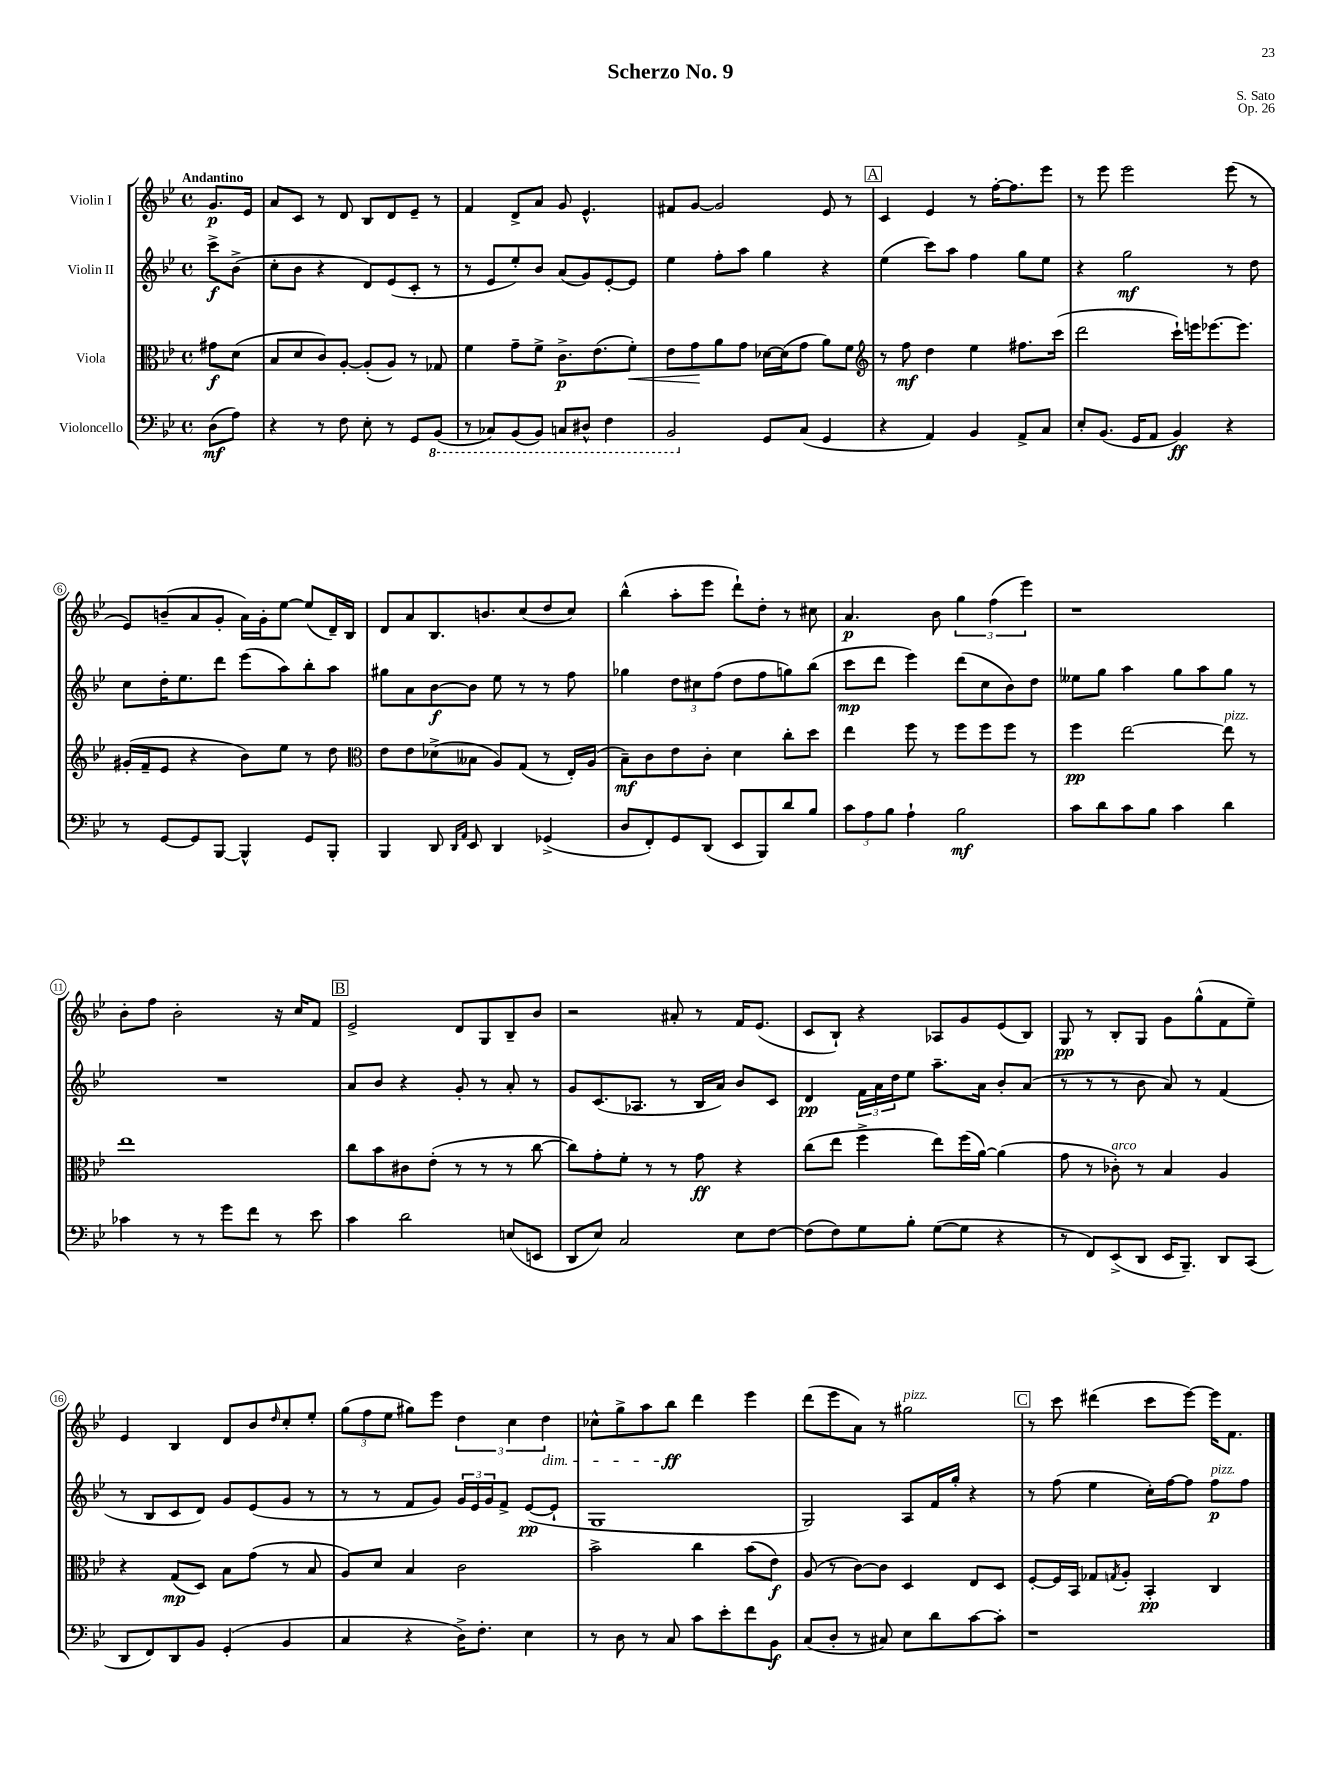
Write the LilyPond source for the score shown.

\header { title = "Scherzo No. 9" composer = "S. Sato" opus = "Op. 26" }
<<
\new StaffGroup <<
\new Staff = "s0" \with { instrumentName = "Violin I" } {
    \clef treble \key bes \major \defaultTimeSignature \time 4/4 \partial 4 \tempo "Andantino"
    g'8.\p ees'16 |
    a'8 c'8 r8 d'8 bes8 d'8 ees'8-- r8 |
    f'4 d'8-> a'8 g'8 ees'4.-^ |
    fis'8 g'8~ g'2 ees'8 r8 |
    \mark \markup { \box "A" } c'4 ees'4 r8 f''16~-. f''8. ees'''8 |
    r8 ees'''8 ees'''2 ees'''8( r8 |
    ees'8) b'8--( a'8 g'8-. a'16) g'16-. ees''8~ ees''8( d'16--) bes16 |
    d'8 a'8 bes8. b'8. c''8( d''8 c''8) |
    bes''4-^( a''8-. ees'''8 d'''8-!) d''8-. r8 cis''8 |
    a'4.\p bes'8 \tuplet 3/2 { g''4 f''4( ees'''4) } |
    r1 |
    bes'8-. f''8 bes'2-. r16 c''16 f'8 |
    \mark \markup { \box "B" } ees'2-> d'8 g8 bes8-- bes'8 |
    r2 ais'8-. r8 f'16 ees'8.( |
    c'8 bes8-!) r4 aes8 g'8 ees'8( bes8) |
    g8\pp r8 bes8-. g8 g'8 g''8-^( f'8 ees''8--) |
    ees'4 bes4 d'8 bes'8 \grace { d''16 } c''8-. ees''8-. |
    \tuplet 3/2 { g''8( f''8 ees''8 } gis''8) ees'''8 \tuplet 3/2 { d''4 c''4 d''4\dim } |
    ces''8-^ g''8-> a''8 bes''8\ff\! d'''4 ees'''4 |
    d'''8( ees'''8 a'8) r8 gis''2^\markup { \italic "pizz." } |
    \mark \markup { \box "C" } r8 c'''8 dis'''4( c'''8 ees'''8~) ees'''16 f'8. \bar "|." |
}
\new Staff = "s1" \with { instrumentName = "Violin II" } {
    \clef treble \key bes \major \defaultTimeSignature \time 4/4 \partial 4
    c'''8->\f bes'8->( |
    c''8-. bes'8 r4 d'8) ees'8( c'8-. r8 |
    r8 ees'8 ees''8-.) bes'8 a'8( g'8) ees'8~-. ees'8 |
    ees''4 f''8-. a''8 g''4 r4 |
    \mark \markup { \box "A" } ees''4( c'''8) a''8 f''4 g''8 ees''8 |
    r4 g''2\mf r8 d''8 |
    c''8 d''16-. ees''8. d'''8 ees'''8( a''8) bes''8-. a''8 |
    gis''8 a'8 bes'8~\f bes'8 ees''8 r8 r8 f''8 |
    ges''4 \tuplet 3/2 { d''8 cis''8 f''8( } d''8 f''8 g''8) bes''8( |
    c'''8\mp d'''8 ees'''4) d'''8( c''8 bes'8) d''8 |
    eeses''8 g''8 a''4 g''8 a''8 g''8 r8 |
    R1 |
    \mark \markup { \box "B" } a'8 bes'8 r4 g'8-. r8 a'8-. r8 |
    g'8 c'8.( aes8. r8 bes16 a'16) bes'8 c'8 |
    d'4\pp \tuplet 3/2 { f'16 a'16 d''16 } ees''8 a''8.-- a'16 bes'8-. a'8( |
    r8 r8 r8 bes'8 a'8) r8 f'4( |
    r8 bes8 c'8 d'8) g'8 ees'8( g'8 r8 |
    r8 r8 f'8 g'8) \tuplet 3/2 { g'16 ees'16 g'16 } f'8-> ees'8~\pp( ees'8-! |
    g1 |
    g2) a8 f'16 g''16-. r4 |
    \mark \markup { \box "C" } r8 f''8( ees''4 c''16-.) f''16~ f''8 f''8\p^\markup { \italic "pizz." } f''8 \bar "|." |
}
\new Staff = "s2" \with { instrumentName = "Viola" } {
    \clef alto \key bes \major \defaultTimeSignature \time 4/4 \partial 4
    gis'8\f d'8( |
    bes8 d'8 c'8) a8~-. a8-.( a8) r8 ges8 |
    f'4 g'8-- f'8-> c'8.->\p ees'8.( f'8-.\<) |
    ees'8 g'8\! a'8 g'8 des'16~ des'16( g'8 a'8) f'8 |
    \mark \markup { \box "A" } \clef treble r8 f''8\mf d''4 ees''4 fis''8. c'''16( |
    d'''2 c'''16-!) e'''16 ees'''8.~ ees'''8. |
    gis'16-.( f'16-- ees'8 r4 bes'8) ees''8 r8 d''8 |
    \clef alto ees'8 ees'8 des'8->( beses8 a8) g8( r8 ees16-.) a16( |
    bes8--\mf) c'8 ees'8 c'8-. d'4 c''8-. d''8 |
    ees''4 f''8 r8 f''8 f''8 f''8 r8 |
    f''4\pp ees''2~ ees''8^\markup { \italic "pizz." } r8 |
    ees''1 |
    \mark \markup { \box "B" } c''8 bes'8 cis'8 ees'8-.( r8 r8 r8 c''8~ |
    c''8) g'8-. f'8-. r8 r8 g'8\ff r4 |
    c''8( ees''8 f''4-> ees''8) f''16( a'16~) a'4( |
    g'8 r8 ces'8-.^\markup { \italic "arco" }) r8 bes4 a4 |
    r4 g8\mp( d8) bes8 g'8( r8 bes8 |
    a8) d'8 bes4 c'2 |
    bes'2-> c''4 bes'8( ees'8\f) |
    a8( r8 c'8~) c'8 d4 ees8 d8 |
    \mark \markup { \box "C" } f8~-. f16 bes,16 ges8 \acciaccatura { g8 } a8-. bes,4-.\pp c4 \bar "|." |
}
\new Staff = "s3" \with { instrumentName = "Violoncello" } {
    \clef bass \key bes \major \defaultTimeSignature \time 4/4 \partial 4
    d8\mf( a8) |
    r4 r8 f8 ees8-. r8 g,8 \ottava #-1 bes,,8( |
    r8 ces,8) bes,,8( bes,,8) c,8 dis,8-^ f,4 |
    bes,,2 \ottava #0 g,8 c8( g,4 |
    \mark \markup { \box "A" } r4 a,4) bes,4 a,8-> c8 |
    ees8-. bes,8.( g,16 a,8 bes,4\ff) r4 |
    r8 g,8~ g,8 bes,,8~ bes,,4-^ g,8 bes,,8-. |
    bes,,4 d,8 \grace { d,16 a,16 } ees,8 d,4 ges,4->( |
    d8 f,8-.) g,8 d,8( ees,8 bes,,8) d'8 bes8 |
    \tuplet 3/2 { c'8 a8 bes8 } a4-! bes2\mf |
    c'8 d'8 c'8 bes8 c'4 d'4 |
    ces'4 r8 r8 g'8 f'8 r8 ees'8 |
    \mark \markup { \box "B" } c'4 d'2 e8( e,8 |
    d,8 ees8) c2 ees8 f8~ |
    f8( f8) g8 bes8-. g8~( g8 r4 |
    r8 f,8) ees,8->( d,8 ees,16 bes,,8.--) d,8 c,8( |
    d,8 f,8) d,8 bes,8 g,4-.( bes,4 |
    c4 r4 d16->) f8.-. ees4 |
    r8 d8 r8 c8 c'8 ees'8-. f'8 bes,8\f |
    c8( d8-. r8 cis8) ees8 d'8 c'8~ c'8-. |
    \mark \markup { \box "C" } r1 \bar "|." |
}
>>
>>
\layout { \context { \Score \override BarNumber.stencil = #(make-stencil-circler 0.1 0.3 ly:text-interface::print) } }
